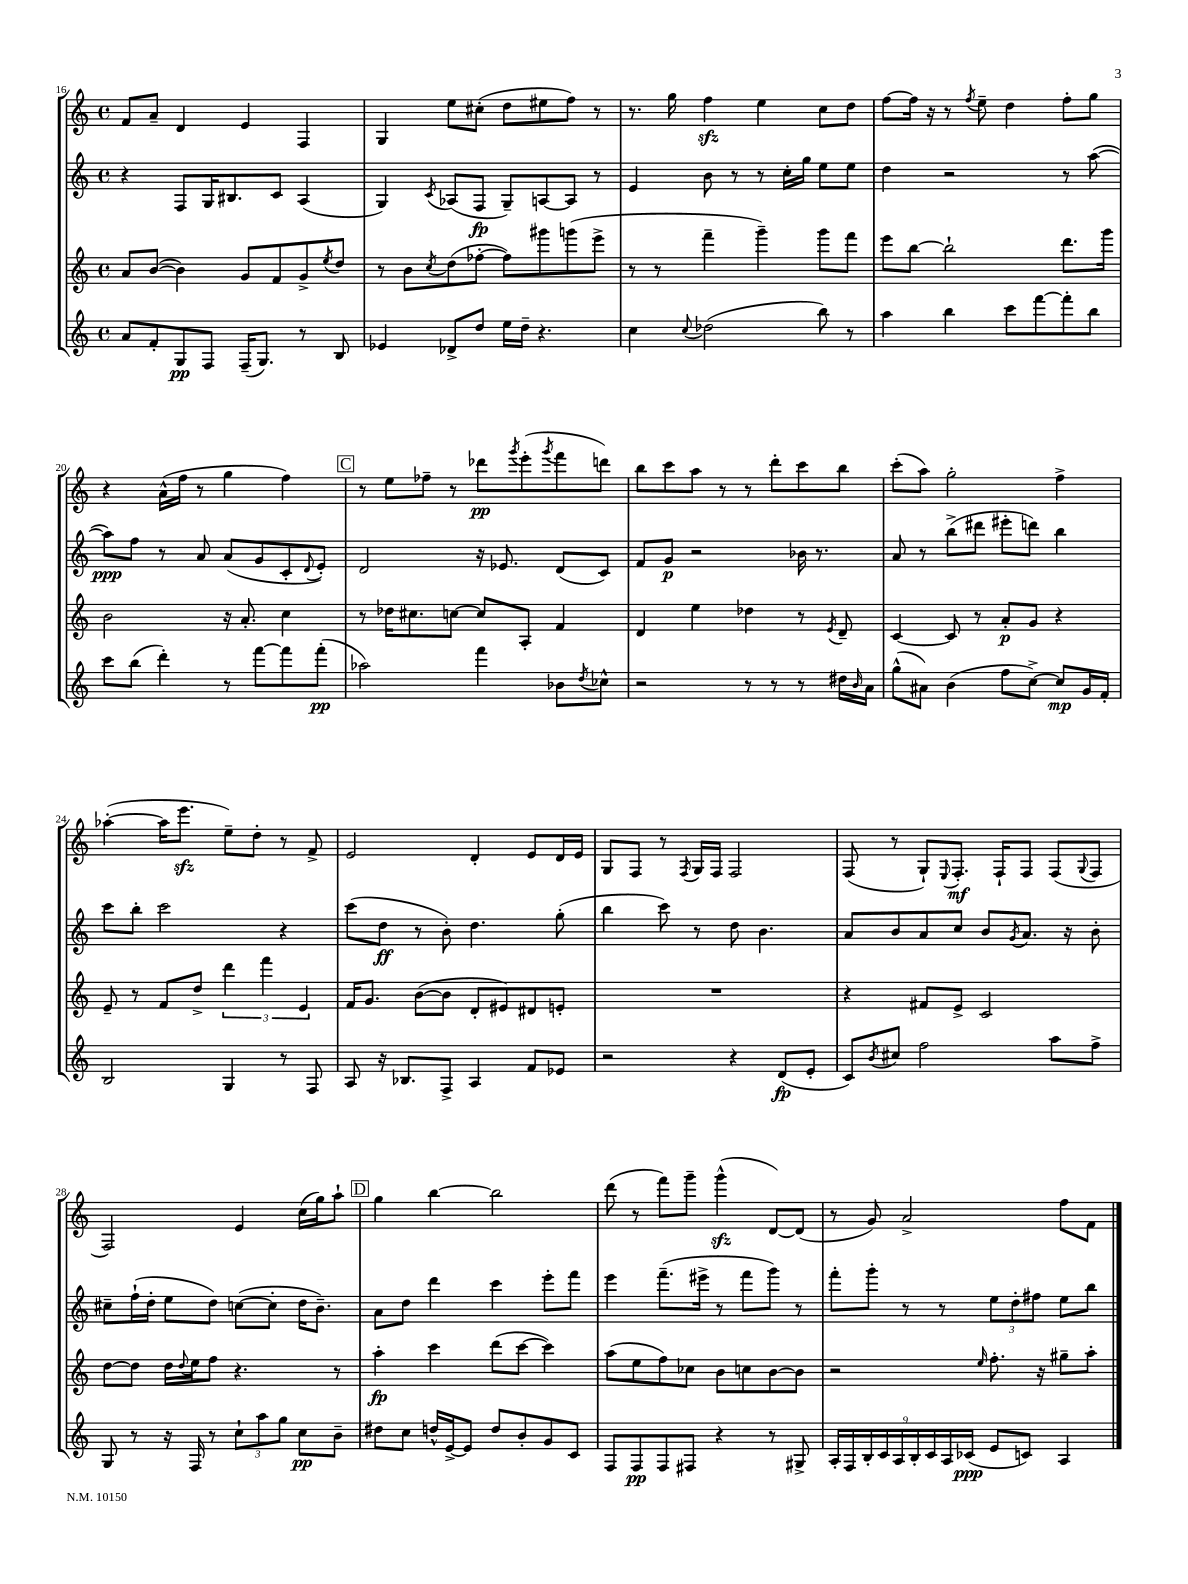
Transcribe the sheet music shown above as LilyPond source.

<<
\new StaffGroup <<
\new Staff = "s0" {
    \clef treble \key c \major \defaultTimeSignature \time 4/4
    f'8 a'8-- d'4 e'4 f4 |
    g4 e''8 cis''8-.( d''8 eis''8 f''8) r8 |
    r8. g''16 f''4\sfz e''4 c''8 d''8 |
    f''8~ f''16 r16 r8 \acciaccatura { f''8 } e''8-- d''4 f''8-. g''8 |
    r4 a'16-^( f''16 r8 g''4 f''4) |
    \mark \markup { \box "C" } r8 e''8 fes''8-- r8 des'''8\pp \acciaccatura { g'''8 } e'''8-.( \acciaccatura { g'''8 } f'''8 d'''8) |
    b''8 c'''8 a''8 r8 r8 d'''8-. c'''8 b''8 |
    c'''8-.( a''8) g''2-. f''4-> |
    aes''4~-.( aes''16 e'''8.\sfz e''8--) d''8-. r8 f'8-> |
    e'2 d'4-. e'8 d'16 e'16 |
    g8 f8 r8 \acciaccatura { f8 } g16 f16 f2 |
    f8( r8 g8-!) \appoggiatura { e8 } f8.-.\mf f16-! f8 f8( \appoggiatura { g8 } f8 |
    f2) e'4 c''16( g''16) a''8-! |
    \mark \markup { \box "D" } g''4 b''4~ b''2 |
    d'''8( r8 f'''8) g'''8-- g'''4-^\sfz( d'8~) d'8( |
    r8 g'8) a'2-> f''8 f'8 \bar "|." |
}
\new Staff = "s1" {
    \clef treble \key c \major \defaultTimeSignature \time 4/4
    r4 f8 g16 bis8. c'8 a4( |
    g4) \acciaccatura { c'8 } aes8( f8\fp g8--) a8~ a8 r8 |
    e'4 b'8 r8 r8 c''16-. g''16 e''8 e''8 |
    d''4 r2 r8 a''8~( |
    a''8\ppp) f''8 r8 a'8 a'8( g'8 c'8-. \appoggiatura { d'8 } e'8-.) |
    \mark \markup { \box "C" } d'2 r16 ees'8. d'8( c'8) |
    f'8 g'8\p r2 bes'16 r8. |
    a'8 r8 b''8->( dis'''8 eis'''8-. d'''8) b''4 |
    c'''8 b''8-. c'''2 r4 |
    c'''8( d''8\ff r8 b'8-.) d''4. g''8-.( |
    b''4 c'''8) r8 d''8 b'4. |
    a'8 b'8 a'8 c''8 b'8 \acciaccatura { g'8 } a'8. r16 b'8-. |
    cis''8-- f''16-!( d''16-. e''8 d''8) c''8~( c''8-. d''16 b'8.--) |
    \mark \markup { \box "D" } a'8 d''8 d'''4 c'''4 e'''8-. f'''8 |
    e'''4 f'''8.--( eis'''16-> r8 f'''8 g'''8) r8 |
    f'''8-. g'''8-. r8 r8 \tuplet 3/2 { e''8 d''8-. fis''8 } e''8 b''8 \bar "|." |
}
\new Staff = "s2" {
    \clef treble \key c \major \defaultTimeSignature \time 4/4
    a'8 b'8~( b'4) g'8 f'8 g'8-> \acciaccatura { e''8 } d''8 |
    r8 b'8 \acciaccatura { c''8 } d''8( fes''8~-. fes''8) gis'''8 g'''8( e'''8-> |
    r8 r8 f'''4-- g'''4--) g'''8 f'''8 |
    e'''8 b''8~ b''2-! d'''8. g'''16 |
    b'2 r16 a'8.-. c''4 |
    \mark \markup { \box "C" } r8 des''16 cis''8. c''8~ c''8 a8-. f'4 |
    d'4 e''4 des''4 r8 \acciaccatura { e'8 } d'8-- |
    c'4~ c'8 r8 a'8-.\p g'8 r4 |
    e'8-- r8 f'8 d''8-> \tuplet 3/2 { d'''4 f'''4 e'4 } |
    f'16 g'8. b'8~( b'8 d'8-. eis'8) dis'8 e'8-. |
    R1 |
    r4 fis'8 e'8-> c'2 |
    d''8~ d''8 d''16 \appoggiatura { d''8 } e''16 f''8 r4. r8 |
    \mark \markup { \box "D" } a''4-.\fp c'''4 d'''8( c'''8~ c'''4) |
    a''8( e''8 f''8) ces''8 b'8 c''8 b'8~ b'8 |
    r2 \grace { e''16 } f''8.-. r16 gis''8-- a''8-. \bar "|." |
}
\new Staff = "s3" {
    \clef treble \key c \major \defaultTimeSignature \time 4/4
    a'8 f'8-. g8\pp f8 f16--( g8.) r8 b8 |
    ees'4 des'8-> d''8 e''16 d''16-- r4. |
    c''4 \appoggiatura { c''8 } des''2( b''8) r8 |
    a''4 b''4 c'''8 f'''8~ f'''8-. b''8 |
    c'''8 b''8( d'''4-.) r8 f'''8~ f'''8 f'''8-.\pp( |
    \mark \markup { \box "C" } aes''2) f'''4 bes'8 \acciaccatura { d''8 } ces''8-^ |
    r2 r8 r8 r8 dis''16 \grace { b'16 } a'16 |
    g''8-^( ais'8) b'4( f''8 c''8~->) c''8\mp g'16 f'16-. |
    b2 g4 r8 f8 |
    a8 r16 bes8. f8-> a4 f'8 ees'8 |
    r2 r4 d'8\fp( e'8-. |
    c'8) \acciaccatura { b'8 } cis''8 f''2 a''8 f''8-> |
    g8 r8 r16 f16 r8 \tuplet 3/2 { c''8-! a''8 g''8 } c''8\pp b'8-- |
    \mark \markup { \box "D" } dis''8 c''8 d''16-^ e'16~-> e'8 d''8 b'8-. g'8 c'8 |
    f8 f8\pp f8 fis8 r4 r8 gis8-> |
    \tuplet 9/8 { a16-. f16 b16-. c'16 a16 b16-. c'16 a16 ces'16\ppp( } e'8 c'8) a4 \bar "|." |
}
>>
>>
\layout { \context { \Score currentBarNumber = #16 } }
